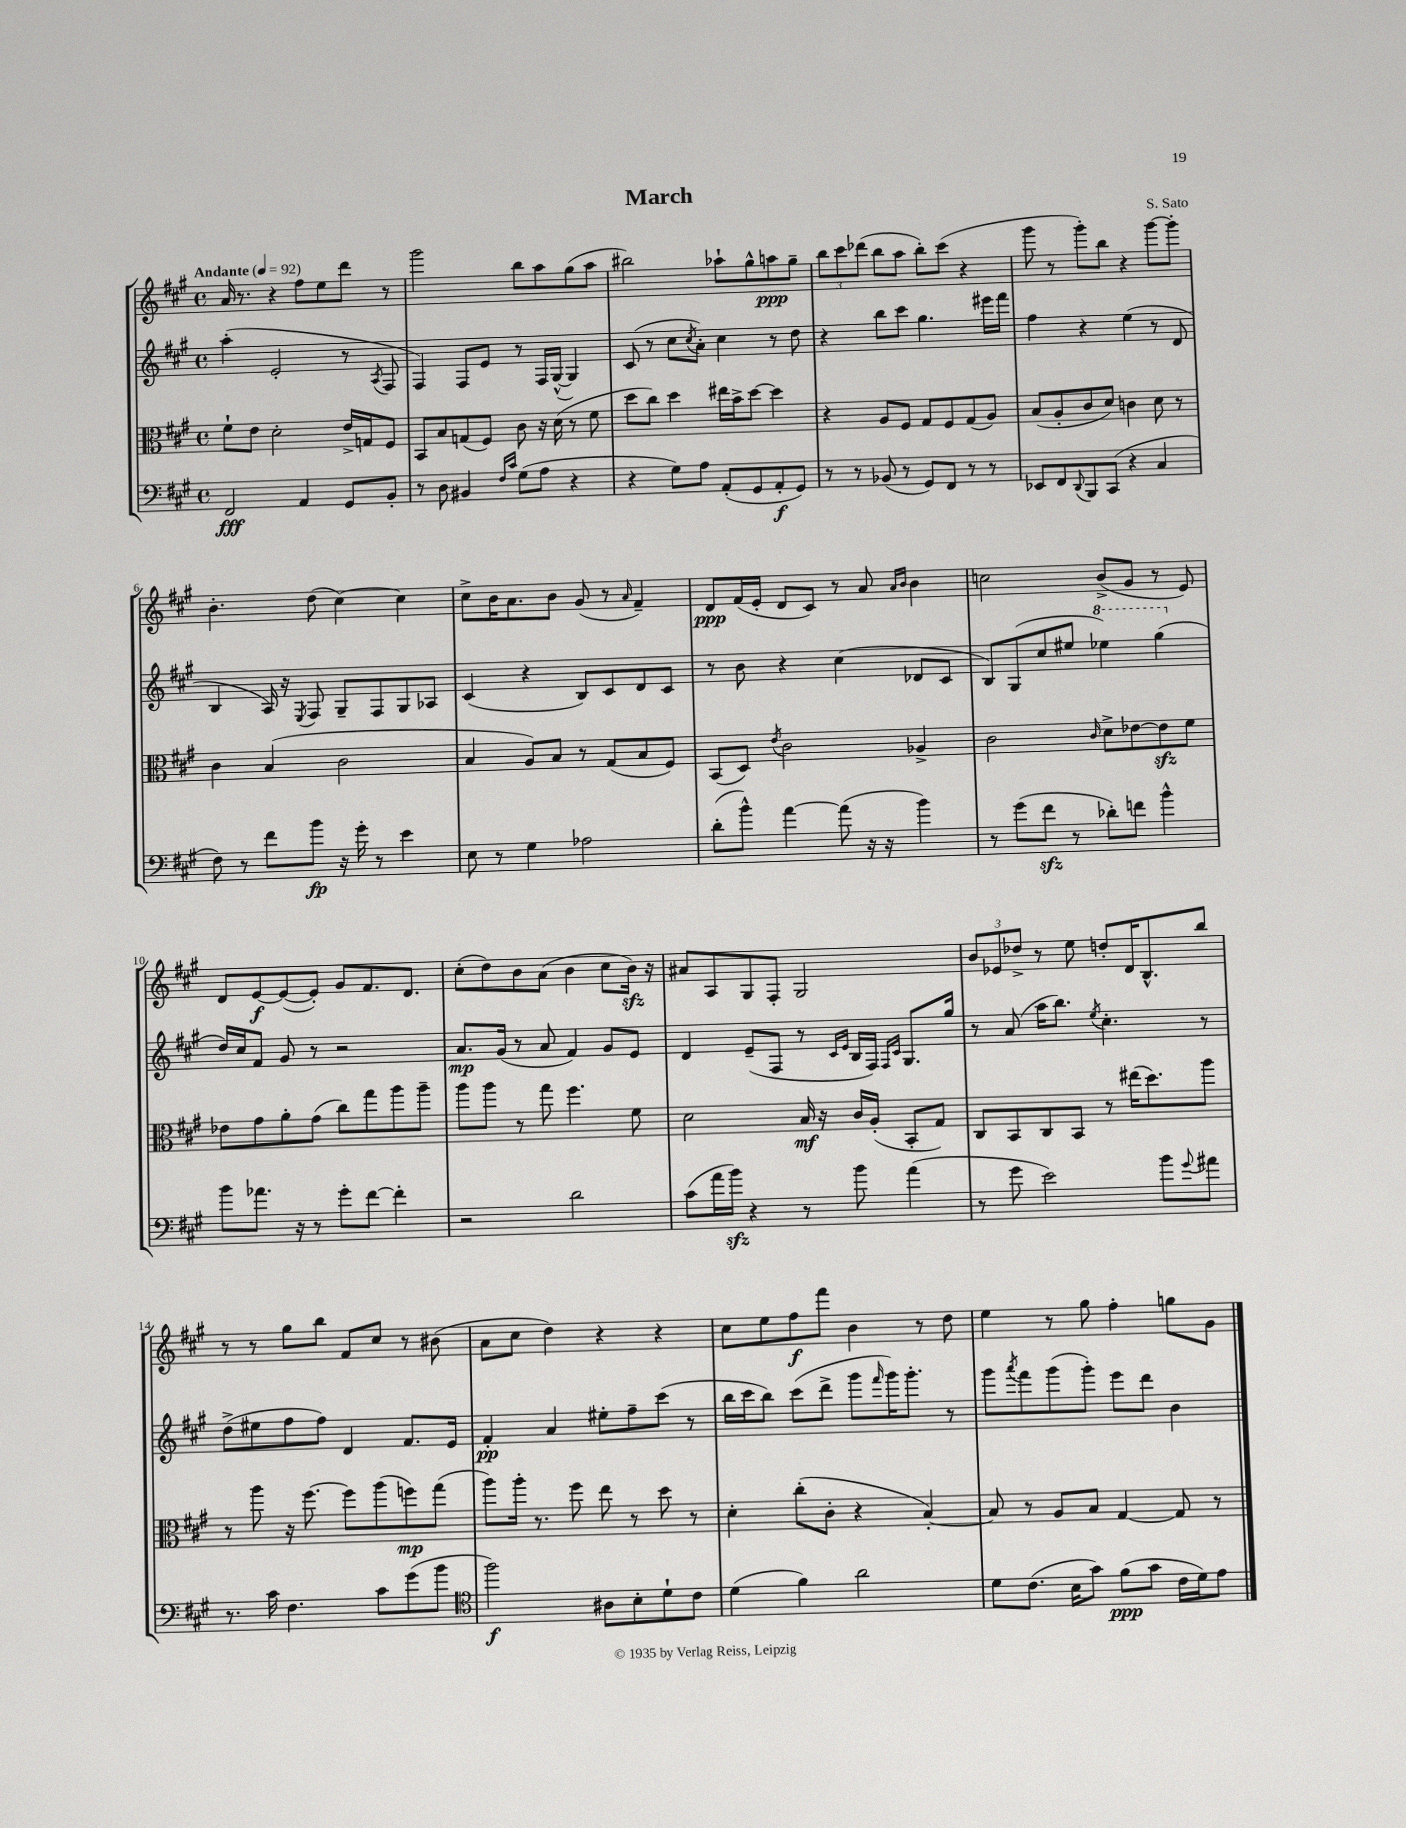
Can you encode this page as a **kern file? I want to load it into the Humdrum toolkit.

**kern	**dynam	**kern	**dynam	**kern	**dynam	**kern	**dynam
*part4	*part4	*part3	*part3	*part2	*part2	*part1	*part1
*staff4	*staff4	*staff3	*staff3	*staff2	*staff2	*staff1	*staff1
*clefF4	*	*clefC3	*	*clefG2	*	*clefG2	*
*k[f#c#g#]	*	*k[f#c#g#]	*	*k[f#c#g#]	*	*k[f#c#g#]	*
*M4/4	*	*M4/4	*	*M4/4	*	*M4/4	*
*met(c)	*	*met(c)	*	*met(c)	*	*met(c)	*
*MM92	*	*MM92	*	*MM92	*	*MM92	*
=1	=1	=1	=1	=1	=1	=1	=1
!	!	!	!	!	!	!LO:TX:a:B:t=Andante	!
2FF#/	fff	8f#`\L	.	(4aa'\	.	16a/	.
.	.	.	.	.	.	8.r	.
.	.	8e\J	.	.	.	.	.
.	.	2d'\	.	2e'/	.	4r	.
4AA/	.	.	.	.	.	8ff#\L	.
.	.	.	.	.	.	8ee\	.
8GG#/L	.	16e^/LL	.	8r	.	8ddd\J	.
.	.	16Gn/J	.	.	.	.	.
.	.	.	.	8qA/	.	.	.
8BB'/J	.	8F#/J	.	8F#/	.	8r	.
=2	=2	=2	=2	=2	=2	=2	=2
8r	.	8BB/L	.	4F#/)	.	2ggg#\	.
8D\	.	8B/	.	.	.	.	.
4BB#X/	.	(8Gn/	.	8F#/L	.	.	.
.	.	8F#/J)	.	8e/J	.	.	.
16qqF#/LL	.	.	.	.	.	.	.
16qqc#/JJ	.	.	.	.	.	.	.
(8G#\L	.	8c#\	.	8r	.	8bb\L	.
8A\J	.	16r	.	16F#/LL	.	8aa\	.
.	.	(16d\	.	([16G#^^/JJ	.	.	.
4r	.	8r	.	4G#/])	.	(8gg#\	.
.	.	8f#\	.	.	.	8aa\J	.
=3	=3	=3	=3	=3	=3	=3	=3
4r	.	8dd\L	.	(8c#/	.	2bb#X\)	.
.	.	8cc#\J)	.	8r	.	.	.
8G#\L)	.	4dd\	.	8cc#\L	.	.	.
.	.	.	.	8qcc#/	.	.	.
8A\J	.	.	.	8a'\J)	.	.	.
(8AA'/L	.	16ee#X\LL	.	4cc#\	.	8aa-X`\L	.
.	.	16b^\J	.	.	.	.	.
8GG#/	.	[8dd\J	.	.	.	8gg#^^\	.
8AA'/	f	4dd\]	.	8r	.	8aan\	ppp
8GG#/J)	.	.	.	8dd\	.	8gg#~\J	.
=4	=4	=4	=4	=4	=4	=4	=4
8r	.	4r	.	4r	.	12bb\L	.
.	.	.	.	.	.	12ccc#\	.
8r	.	.	.	.	.	.	.
.	.	.	.	.	.	(12ddd-X\J	.
(8BB-X/	.	8A/L	.	8bb\L	.	8bb\L	.
8r	.	8F#/J	.	8ccc#\J	.	8aa\J	.
8GG#/L)	.	8G#/L	.	4.gg#\	.	8bb'\L)	.
8FF#/J	.	8F#/	.	.	.	(8ccc#\J	.
8r	.	(8G#/	.	.	.	4r	.
8r	.	8A/J)	.	16eee#X\LL	.	.	.
.	.	.	.	16fff#\JJ	.	.	.
=5	=5	=5	=5	=5	=5	=5	=5
8EE-X/L	.	(8B/L	.	4ff#\	.	8ggg#\	.
8FF#/	.	8A'/	.	.	.	8r	.
8qqDD/	.	.	.	.	.	.	.
8BBB/	.	8c#/	.	4r	.	8ggg#'\L)	.
(8CC#/J	.	8d/J)	.	.	.	8bb\J	.
4r	.	4cn\	.	(4ee\	.	4r	.
4C#/	.	8d\	.	8r	.	[8ggg#\L	.
.	.	8r	.	8d/	.	8ggg#'\J]	.
!!LO:LB:g=z
=6	=6	=6	=6	=6	=6	=6	=6
8F#\)	.	4c#\	.	4B/	.	4.b'\	.
8r	.	.	.	.	.	.	.
8f#\L	.	(4B/	.	16A/)	.	.	.
.	.	.	.	16r	.	.	.
.	.	.	.	8qE/	.	.	.
8b\J	fp	.	.	8F#/	.	(8dd\	.
16r	.	2c#\	.	8G#~/L	.	[4cc#\)	.
16g#'\	.	.	.	.	.	.	.
8r	.	.	.	8F#/	.	.	.
4e\	.	.	.	8G#/	.	4cc#\]	.
.	.	.	.	8A-X/J	.	.	.
=7	=7	=7	=7	=7	=7	=7	=7
8E\	.	4B/	.	(4c#/	.	8cc#^\L	.
8r	.	.	.	.	.	16b\K	.
.	.	.	.	.	.	8.a\	.
4G#\	.	8A/L)	.	4r	.	.	.
.	.	8B/J	.	.	.	8b\J	.
2A-X\	.	8r	.	8B/L)	.	(8g#/	.
.	.	(8G#/L	.	8c#/	.	8r	.
.	.	.	.	.	.	16qqa/	.
.	.	8B/	.	8d/	.	4f#~/)	.
.	.	8F#/J)	.	8c#/J	.	.	.
=8	=8	=8	=8	=8	=8	=8	=8
(8d'\L	.	(8BB/L	.	8r	.	8d/L	ppp
8b^^\J)	.	8D/J)	.	8b\	.	(16f#/L	.
.	.	.	.	.	.	16e'/JJ	.
.	.	8qe/	.	.	.	.	.
[4a\	.	2c#\	.	4r	.	8d/L	.
.	.	.	.	.	.	8c#/J)	.
(8a\]	.	.	.	(4cc#\	.	8r	.
16r	.	.	.	.	.	8a/	.
16r	.	.	.	.	.	.	.
.	.	.	.	.	.	16qqa/LL	.
.	.	.	.	.	.	16qqb/JJ	.
4b\)	.	4A-X^/	.	8d-X/L	.	4b\	.
.	.	.	.	8c#/J	.	.	.
=9	=9	=9	=9	=9	=9	=9	=9
8r	.	2c#\	.	8B/L)	.	2ccn\	.
(8g#\L	.	.	.	(8G#/	.	.	.
8f#zz\J	.	.	.	8cc#/	.	.	.
8r	.	.	.	8ee#X/J	.	.	.
.	.	16qqc#/	.	.	.	.	.
*	*	*	*	*8va	*	*	*
8d-X'\L)	.	8d^\L	.	4eee-X\)	.	(8b^/L	.
8fn\J	.	[8e-X\	.	.	.	8g#/J	.
4b^^\	.	8e-zz\]	.	(4ggg#\	.	8r	.
.	.	8f#\J	.	.	.	8e/)	.
!!LO:LB:g=z
=10	=10	=10	=10	=10	=10	=10	=10
*	*	*	*	*X8va	*	*	*
8b\L	.	8e-X\L	.	16dd/LL)	.	8d/L	.
.	.	.	.	16cc#/J	.	.	.
8.a-X\J	.	8g#\	.	8f#/J	.	[8e/	f
.	.	8a'\	.	8g#/	.	(8e/_	.
16r	.	.	.	.	.	.	.
8r	.	(8g#\J	.	8r	.	8e'/J])	.
8g#'\L	.	8cc#\L)	.	2r	.	8g#/L	.
[8f#\J	.	8gg#\	.	.	.	8.f#/	.
4f#'\]	.	8aa\	.	.	.	.	.
.	.	.	.	.	.	8.d/J	.
.	.	8aa~\J	.	.	.	.	.
=11	=11	=11	=11	=11	=11	=11	=11
2r	.	8aa\L	.	8.a/L	mp	(8cc#'\L	.
.	.	8aa\J	.	.	.	8dd\)	.
.	.	.	.	(16g#/Jk	.	.	.
.	.	8r	.	8r	.	8b\	.
.	.	8gg#\	.	8a/	.	(8a\J	.
2d\	.	4.ff#\	.	4f#/)	.	4b\	.
.	.	.	.	8g#/L	.	8cc#\L	.
.	.	8f#\	.	8e/J	.	16bzz\Jk)	.
.	.	.	.	.	.	16r	.
=12	=12	=12	=12	=12	=12	=12	=12
(8c#\L	.	2d\	.	4d/	.	8a#X/L	.
16a\L	.	.	.	.	.	8A/	.
16bzz\JJ)	.	.	.	.	.	.	.
4r	.	.	.	(8e~/L	.	8G#/	.
.	.	.	.	8F#/J	.	8F#'/J	.
8r	.	16B/	mf	8r	.	2G#/	.
.	.	16r	.	.	.	.	.
.	.	.	.	16qqc#/LL	.	.	.
.	.	.	.	16qqe/JJ	.	.	.
8b\	.	16c#/LL	.	16B/LL	.	.	.
.	.	(16A'/JJ	.	16F#/JJ)	.	.	.
.	.	.	.	16qqF#/LL	.	.	.
.	.	.	.	16qqc#/JJ	.	.	.
(4a\	.	8BB'/L	.	8.G#/L	.	.	.
.	.	8G#/J)	.	.	.	.	.
.	.	.	.	16gg#/Jk	.	.	.
=13	=13	=13	=13	=13	=13	=13	=13
8r	.	8C#/L	.	8r	.	12b/L	.
.	.	.	.	.	.	12e-X/	.
8g#\	.	8BB/	.	(8a/	.	.	.
.	.	.	.	.	.	12dd-X^/J	.
2e\)	.	8C#/	.	16aa\KL	.	8r	.
.	.	.	.	8.bb\J)	.	.	.
.	.	8BB/J	.	.	.	8ee\	.
.	.	.	.	8qee/	.	.	.
.	.	8r	.	4.cc#'\	.	8ddn'/L	.
.	.	(16ee#X\KL	.	.	.	16d/K	.
.	.	8.dd\)	.	.	.	8.B^^/	.
8b\L	.	.	.	.	.	.	.
8qqg#/	.	.	.	.	.	.	.
8a#X\J	.	8aa\J	.	8r	.	8bb/J	.
!!LO:LB:g=z
=14	=14	=14	=14	=14	=14	=14	=14
8.r	.	8r	.	(8dd^\L	.	8r	.
.	.	8aa\	.	8ee#X\	.	8r	.
16c#\	.	.	.	.	.	.	.
4.F#\	.	16r	.	8ff#\	.	8gg#\L	.
.	.	[8.ff#\	.	.	.	.	.
.	.	.	.	8ff#\J)	.	8bb\J	.
.	.	8ff#\L]	.	4d/	.	8f#/L	.
8c#\L	.	(8aa\	.	.	.	8cc#/J	.
(8g#\	.	8ffn\)	mp	8.f#/L	.	8r	.
8b\J	.	(8gg#\J	.	.	.	(8b#X\	.
.	.	.	.	16e/Jk	.	.	.
=15	=15	=15	=15	=15	=15	=15	=15
*clefC4	*	*	*	*	*	*	*
2ff#\)	f	8aa\L)	.	4f#'/	pp	8a\L	.
.	.	16aa'\Jk	.	.	.	8cc#\J	.
.	.	8.r	.	.	.	.	.
.	.	.	.	4a/	.	4dd\)	.
.	.	8ff#\	.	.	.	.	.
8A#X\L	.	8ee\	.	8ee#X'\L	.	4r	.
8B'\	.	8r	.	8ff#~\	.	.	.
8d`\	.	8dd\	.	(8ccc#\J	.	4r	.
8c#\J	.	8r	.	8r	.	.	.
=16	=16	=16	=16	=16	=16	=16	=16
(4d\	.	4d'\	.	16bb\LL	.	8cc#\L	.
.	.	.	.	16ccc#\J	.	.	.
.	.	.	.	8bb\J)	.	8ee\	.
4f#\)	.	(8cc#'\L	.	(8ccc#\L	.	8ff#\	f
.	.	8c#'\J	.	8ddd^\J	.	8fff#\J	.
2a\	.	4r	.	8ggg#\L	.	4b\	.
.	.	.	.	16qqfff#/	.	.	.
.	.	.	.	16ggg#\K)	.	.	.
.	.	.	.	8.ggg#'\J	.	.	.
.	.	[4B'/)	.	.	.	8r	.
.	.	.	.	8r	.	8dd\	.
=17	=17	=17	=17	=17	=17	=17	=17
8d\L	.	8B/]	.	8ggg#\L	.	4ee\	.
.	.	.	.	8qaaa/	.	.	.
(8.c#\J	.	8r	.	8fff#\	.	.	.
.	.	8A/L	.	(8ggg#\	.	8r	.
16B\KL	.	.	.	.	.	.	.
8g#\J)	.	8B/J	.	8ggg#'\J)	.	8gg#\	.
(8f#\L	ppp	[4G#/	.	8eee\L	.	4ff#'\	.
8g#\J	.	.	.	8ddd\J	.	.	.
16c#\LL	.	8G#/]	.	4b\	.	8ggn\L	.
16d\J)	.	.	.	.	.	.	.
8e\J	.	8r	.	.	.	8g#\J	.
==	==	==	==	==	==	==	==
*-	*-	*-	*-	*-	*-	*-	*-
